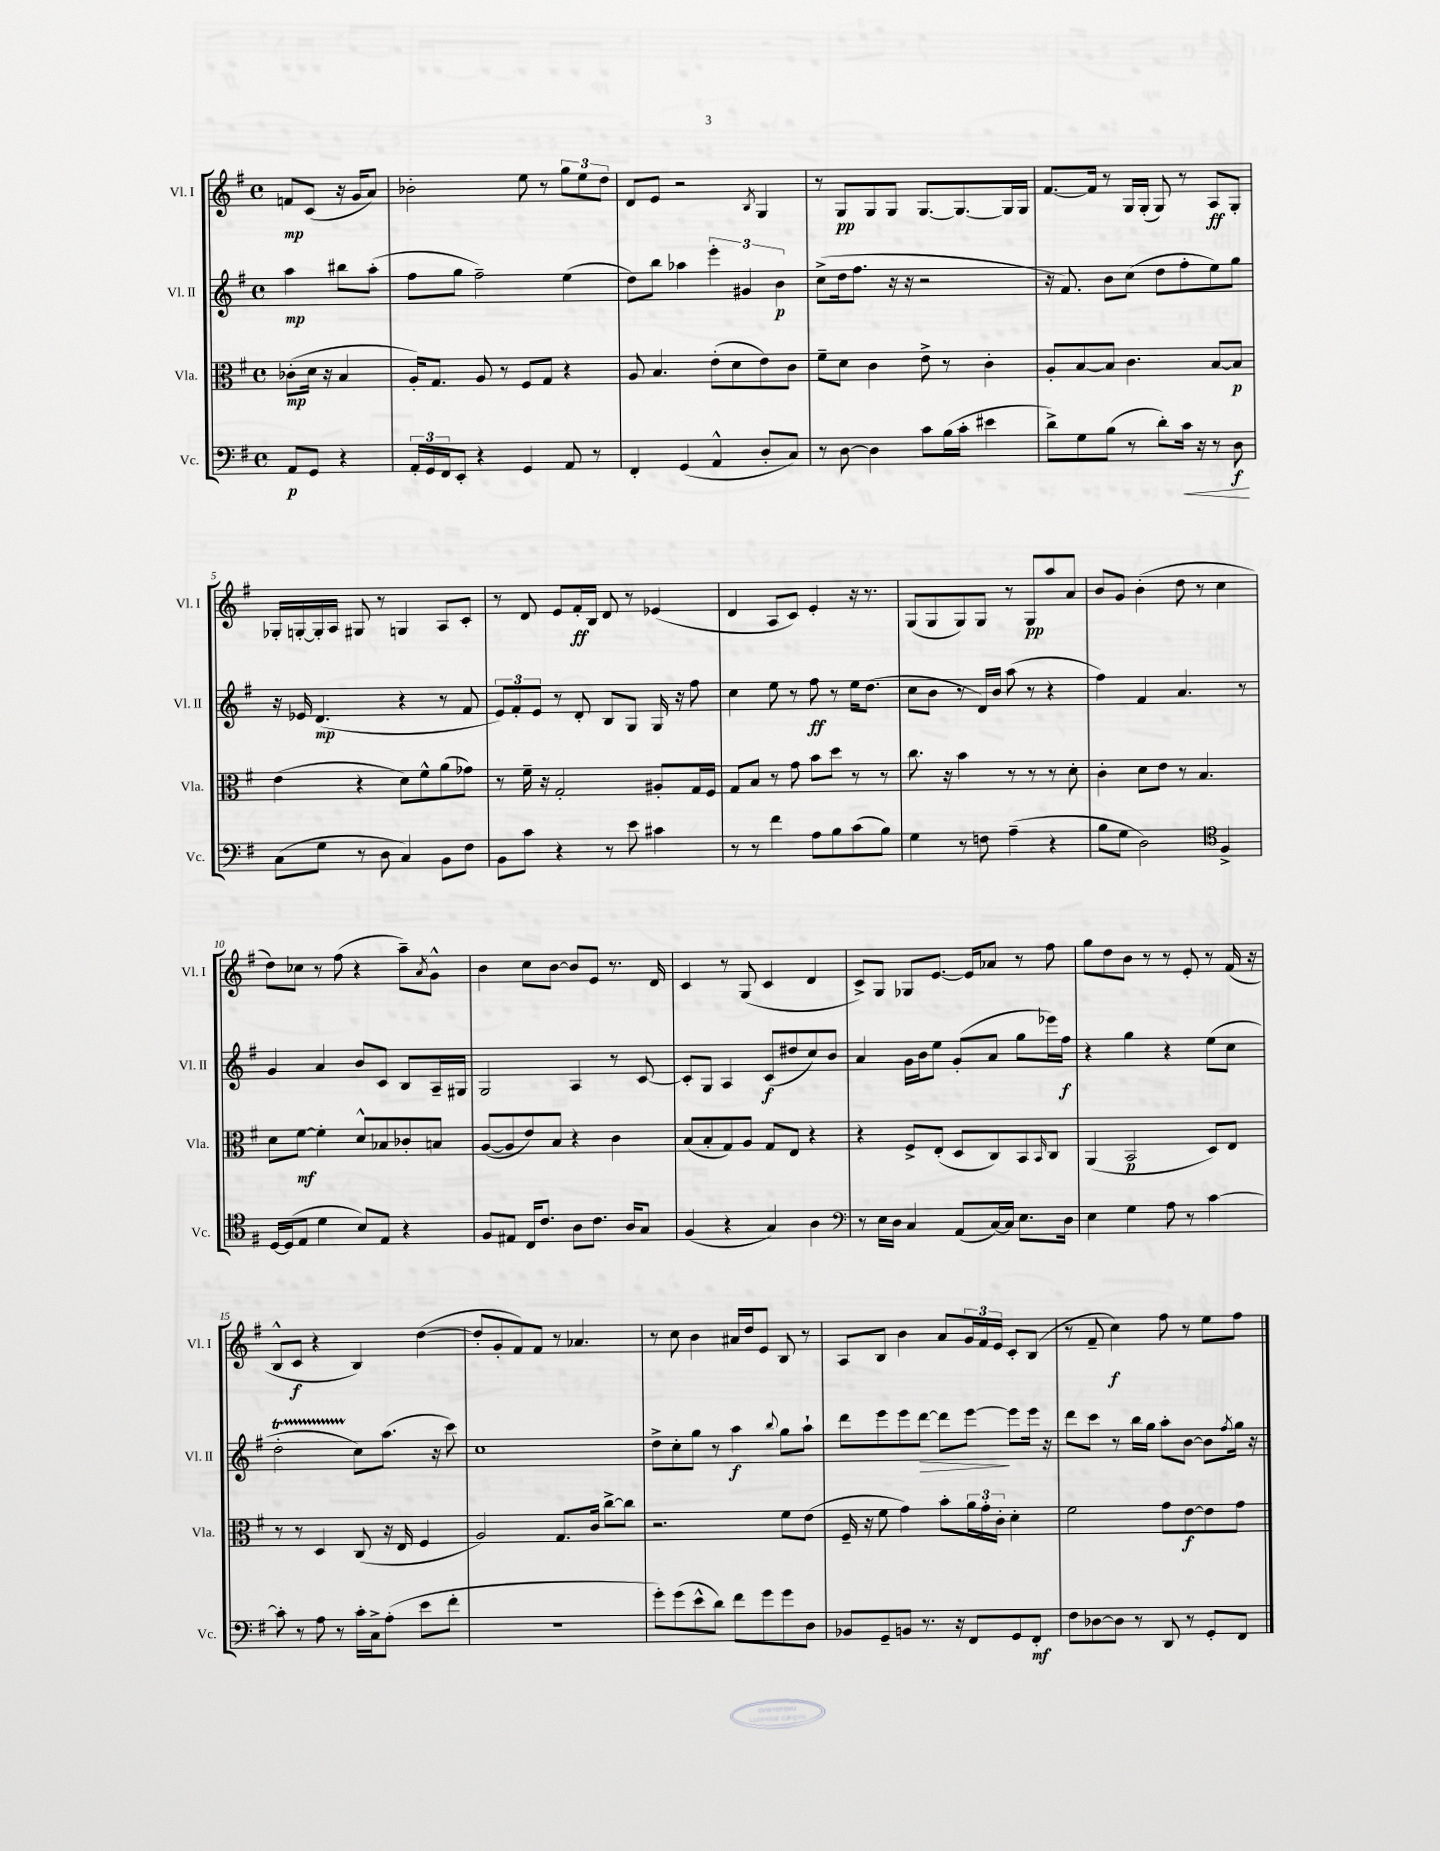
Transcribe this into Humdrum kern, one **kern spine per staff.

**kern	**kern	**kern	**kern
*staff4	*staff3	*staff2	*staff1
*clefF4	*clefC3	*clefG2	*clefG2
*k[f#]	*k[f#]	*k[f#]	*k[f#]
*M4/4	*M4/4	*M4/4	*M4/4
*met(c)	*met(c)	*met(c)	*met(c)
8AA	(8c-'	4aa	8f
8GG	16d	.	(8c
.	16r	.	.
4r	4B	8bb#	16r
.	.	.	16g
.	.	(8aa'	8a)
=	=	=	=
24AA'	16A')	8ff#	2b-'
24GG	.	.	.
.	8.G	.	.
24FF#	.	.	.
8EE'	.	8gg	.
4r	8A	2ff#~)	.
.	8r	.	.
4GG	8F#	.	8ee
.	8G	.	8r
8AA	4r	(4ee	12gg
.	.	.	12ee
8r	.	.	.
.	.	.	12dd
=	=	=	=
4FF#'	8A	8dd)	8d
.	4.B	8bb	8e
(4GG	.	4aa-	2r
4AA^^	(8e'	6eee'	.
.	8d	.	.
.	.	6g#	.
.	.	.	8qB
8D'	8e)	.	4G
.	.	6b	.
8C)	8c	.	.
=	=	=	=
8r	8f#~	(8cc^	8r
[8D	8d	16dd	8G
.	.	8.ff#	.
4D]	4c	.	8G
.	.	16r	8G
.	.	16r	.
8c	8e^	2r	[8.G
(16B	8r	.	.
16c'	.	.	8.G_
4e#	4c'	.	.
.	.	.	16G]
.	.	.	16G
=	=	=	=
8d^)	8A'	16r	[8.f#
.	.	8.f#)	.
8G	[8B	.	.
.	.	.	16f#]
(8B	8B]	8b	8r
8r	4.c	(8cc	16G
.	.	.	(16G'
8d')	.	8dd	8G)
16c	.	8ff#'	8r
16r	.	.	.
8r	[8B	8ee)	8A
8D	8B]	8gg	8G'
=	=	=	=
(8C	(4e	16r	16G-'
.	.	16e-	[16G'
8G	.	(4.d	16G']
.	.	.	16A
8r	4r	.	8G#
8D	.	.	8r
4C)	8d)	4r	4G
.	8f#^^	.	.
8BB	(8a	8r	8A
8F#	8g-)	8f#	8c'
=	=	=	=
8BB	8r	12e)	8r
.	.	12f#'	.
8c	16f#~	.	8d
.	.	12e	.
.	16r	.	.
4r	2G'	8r	8e
.	.	8d'	16f#'
.	.	.	16B
8r	.	8B	8d
8e	.	8G	8r
4c#	8A#'	16G	(4e-
.	.	16r	.
.	16G	8ff#	.
.	16F#	.	.
=	=	=	=
8r	8G	4cc	4d
8r	8B	.	.
4f#	8r	8ee	8A
.	8g	8r	8c)
8A	8b	8ff#	4e'
8B	8dd	8r	.
(8c	8r	16ee	16r
.	.	(8.dd	8.r
8B)	8r	.	.
=	=	=	=
4G	8.cc	8cc	(8G
.	.	8b	8G
.	16r	.	.
8r	4b	8r	8G)
8F	.	16d)	8G
.	.	16b	.
(4A~	8r	(8aa	8r
.	8r	8r	8G
4r	8r	4r	8aa
.	8d'	.	8a
=	=	=	=
8B	4c'	4ff#)	8b
8G	.	.	8g
2D)	8d	4f#	(4b'
.	8e	.	.
.	8r	4.a	8dd
.	4.B	.	8r
*clefC4	*	*	*
4F#^	.	.	4cc
.	.	8r	.
=	=	=	=
[16D	8d	4g	8dd)
(16D]	.	.	.
8E	[8f#	.	8cc-
4d	4f#']	4a	8r
.	.	.	(8ff#
8B)	8d^^	8b	4r
8E	8B-	8c	.
4r	8c-'	8B	8aa~)
.	.	.	8qa
.	8B	16A~	8g^^
.	.	16G#	.
=	=	=	=
8F#	([8A	2G	4b
8E#	8A]	.	.
16C	8e)	.	8cc
8.c	.	.	.
.	8B	.	[8b
8A	4r	4A	8b]
8.c	.	.	8e
.	4c	8r	8.r
16A	.	.	.
8G	.	[8c	.
.	.	.	16d
=	=	=	=
(4F#	(8B	8c']	4c
.	8B'	8G	.
4r	8G)	4A	8r
.	8A	.	(8G
4G)	8G	(8c	4c
.	8E	8dd#	.
4A	4r	8cc)	4d
.	.	8b	.
=	=	=	=
*clefF4	*	*	*
8r	4r	4a	8c^)
16E	.	.	8G
16D	.	.	.
4C	8F#^	16g	8G-
.	.	16b	.
.	(8E'	8ee	[8.e
(8AA	8D	(8g'	.
.	.	.	16e]
[16C)	8C)	8a	8a-
16C]	.	.	.
8.E	8BB	8gg	8r
.	16qqBB	.	.
.	8C	16eee-)	8ff#
16D	.	16ff#	.
=	=	=	=
4E	(4AA	4r	8gg
.	.	.	8dd
4G	2BB	4gg	8b
.	.	.	8r
8A	.	4r	8r
8r	.	.	8e'
[4c	8D)	(8ee	8r
.	8E	8cc	(16f#
.	.	.	16r
=	=	=	=
8c']	8r	2dd'	8B^^
8r	8r	.	8c
8A	4D	.	4r
8r	.	.	.
16c'	(8C	8cc)	4B)
16C^	.	.	.
(8A'	16r	(8.aa	.
.	16E	.	.
8e	4F#	.	([4dd
.	.	16r	.
8f#'	.	8ccc)	.
=	=	=	=
1r	2A)	1cc	8dd']
.	.	.	8g'
.	.	.	8f#)
.	.	.	8f#
.	8.G	.	8r
.	.	.	4.a-
.	16c	.	.
.	[8cc^	.	.
.	8cc]	.	.
=	=	=	=
8g')	2.r	8dd^	8r
(8g	.	8cc'	8cc
8e^^	.	8gg	4b
8d)	.	8r	.
8f#	.	4aa	16a#
.	.	.	16dd
8g	.	.	8e
.	.	8qqbb	.
8g	8f#	8gg	8B
8D	(8e	8aa`	8r
=	=	=	=
8BB-	16F#~	8ddd	8A
.	16r	.	.
8GG~	8f#	8eee	8B
8BB	4g)	8eee	4b
8.r	.	[8ddd	.
.	8b'	8ddd]	8a
16r	.	.	.
8FF#	24a	[8eee	24g
.	24g'	.	24f#
.	24c'	.	24e
8GG	4d'	8eee]	8c'
8FF#'	.	16eee	(8B
.	.	16r	.
=	=	=	=
8F#	2f#	8ddd	8r
[8D-	.	8ccc	8f#~
8D-]	.	8r	4cc)
8r	.	16bb	.
.	.	16gg	.
8DD	8g	8aa'	8ff#
8r	[8e	[8b	8r
8GG'	8e]	8b]	8ee
.	.	8qff#	.
8FF#	8g	16gg	8ff#
.	.	16r	.
==	==	==	==
*-	*-	*-	*-
